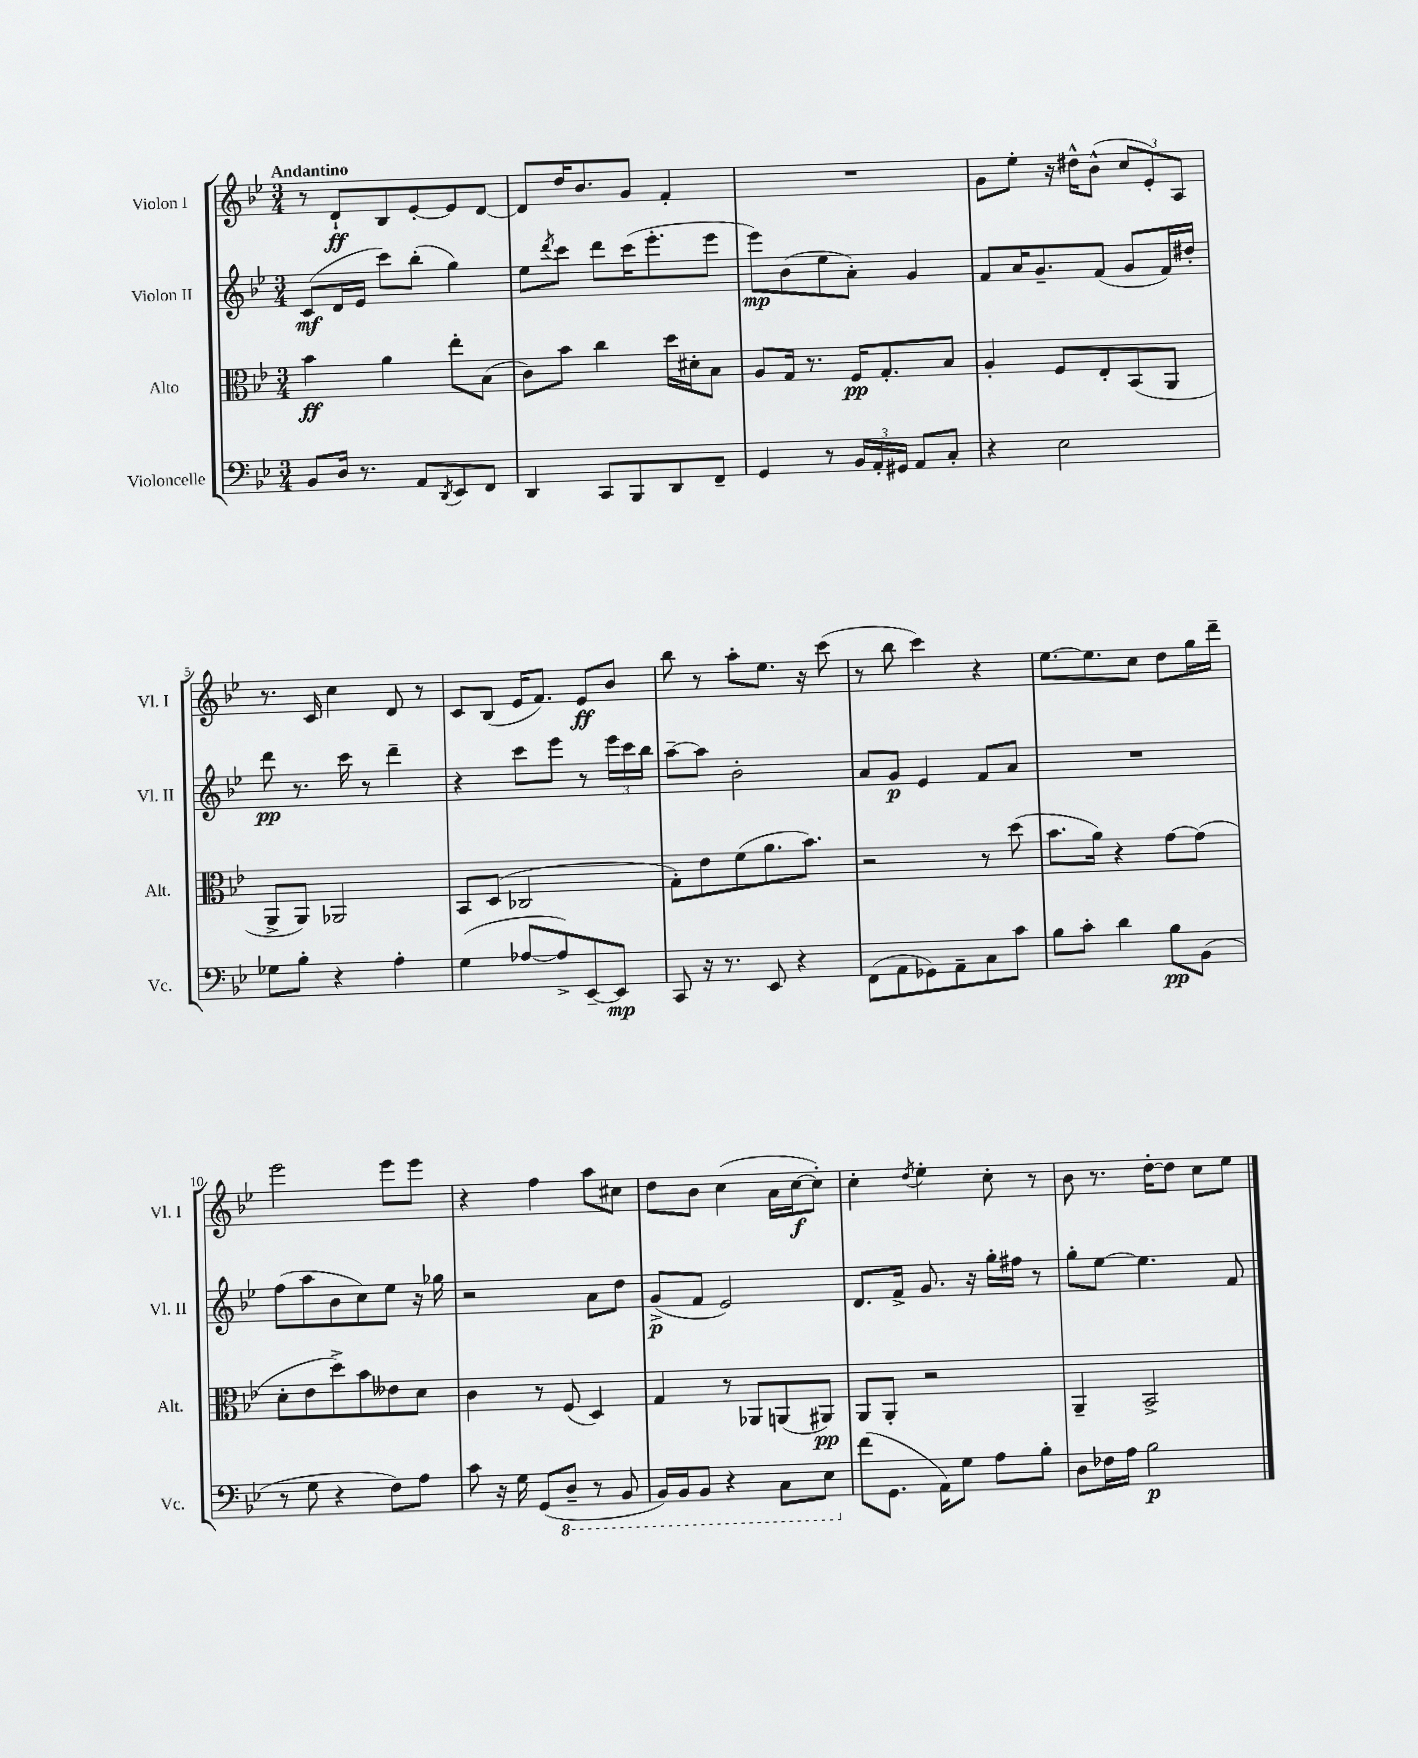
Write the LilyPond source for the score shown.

<<
\new StaffGroup <<
\new Staff = "s0" \with { instrumentName = "Violon I" shortInstrumentName = "Vl. I" } {
    \clef treble \key bes \major \numericTimeSignature \time 3/4 \tempo "Andantino"
    r8 d'8-!\ff bes8 ees'8~-. ees'8 d'8~ |
    d'8 d''16 bes'8. g'8 f'4-. |
    R2. |
    g'8 ees''8-. r16 dis''16-^ bes'8-^( \tuplet 3/2 { c''8 ees'8-.) a8 } |
    r8. c'16 c''4 d'8 r8 |
    c'8 bes8( ees'16 f'8.) ees'8\ff bes'8 |
    bes''8 r8 a''8-. ees''8. r16 c'''8( |
    r8 bes''8 c'''4) r4 |
    ees''8.~ ees''8. c''8 d''8 g''16 d'''16-- |
    ees'''2 ees'''8 ees'''8 |
    r4 f''4 a''8 cis''8 |
    d''8 bes'8 c''4( a'16 c''16~\f c''8-.) |
    c''4-. \acciaccatura { d''8 } ees''4-. c''8-. r8 |
    bes'8 r8. d''16~-. d''8 c''8 ees''8 \bar "|." |
}
\new Staff = "s1" \with { instrumentName = "Violon II" shortInstrumentName = "Vl. II" } {
    \clef treble \key bes \major \numericTimeSignature \time 3/4
    c'8\mf( d'16 ees'16 c'''8) bes''8-.( g''4) |
    ees''8 \acciaccatura { d'''8 } c'''8 d'''8 c'''16( ees'''8.-. ees'''8 |
    ees'''8\mp) bes'8( ees''8 a'8-.) g'4 |
    f'8 a'16 g'8.-- f'8( g'8 f'16) dis''16-. |
    d'''8\pp r8. c'''16 r8 d'''4-- |
    r4 c'''8 ees'''8 r8 \tuplet 3/2 { ees'''16 c'''16 bes''16 } |
    a''8~-- a''8 bes'2-. |
    a'8 g'8\p ees'4 f'8 a'8 |
    R2. |
    f''8( a''8 bes'8 c''8) ees''8 r16 ges''16 |
    r2 a'8 d''8 |
    g'8->\p( f'8 ees'2) |
    d'8. f'16-> g'8. r16 g''16-. fis''16 r8 |
    g''8-. ees''8~ ees''4. f'8 \bar "|." |
}
\new Staff = "s2" \with { instrumentName = "Alto" shortInstrumentName = "Alt." } {
    \clef alto \key bes \major \numericTimeSignature \time 3/4
    bes'4\ff a'4 ees''8-. bes8( |
    c'8) bes'8 c''4 d''16 dis'16-. bes8 |
    a8 g16 r8. f16\pp g8.-. bes8 |
    a4-. f8 ees8-. bes,8( a,8 |
    a,8-> a,8) aes,2 |
    bes,8 d8( ces2 |
    g8-.) ees'8 f'8( a'8. bes'8.) |
    r2 r8 d''8( |
    bes'8. a'16) r4 g'8~ g'8( |
    d'8-. ees'8 d''8->) bes'8 eeses'8 d'8 |
    c'4 r8 f8( d4) |
    g4 r8 aes,8 a,8( ais,8\pp) |
    a,8 a,8-. r2 |
    a,4-- bes,2-> \bar "|." |
}
\new Staff = "s3" \with { instrumentName = "Violoncelle" shortInstrumentName = "Vc." } {
    \clef bass \key bes \major \numericTimeSignature \time 3/4
    bes,8 d16 r8. a,8 \acciaccatura { d,8 } ees,8 f,8 |
    d,4 c,8 bes,,8 d,8 f,8-- |
    g,4 r8 \tuplet 3/2 { bes,16 a,16-. gis,16 } a,8 c8-. |
    r4 ees2 |
    ges8 bes8-. r4 a4-. |
    g4( aes8~ aes8->) ees,8~-- ees,8\mp |
    c,8 r16 r8. ees,8 r4 |
    f,8( a,8 ges,8) a,8-- c8 c'8 |
    bes8 c'8-. d'4 bes8\pp bes,8( |
    r8 g8 r4 f8) a8 |
    c'8 r16 g16 g,8( \ottava #-1 d,8-- r8 bes,,8 |
    bes,,16) bes,,16 bes,,8 r4 c,8 ees,8 \ottava #0 |
    f'8( g,8. a,16) g8 a8 bes8-. |
    d8 fes16 a16 bes2\p \bar "|." |
}
>>
>>
